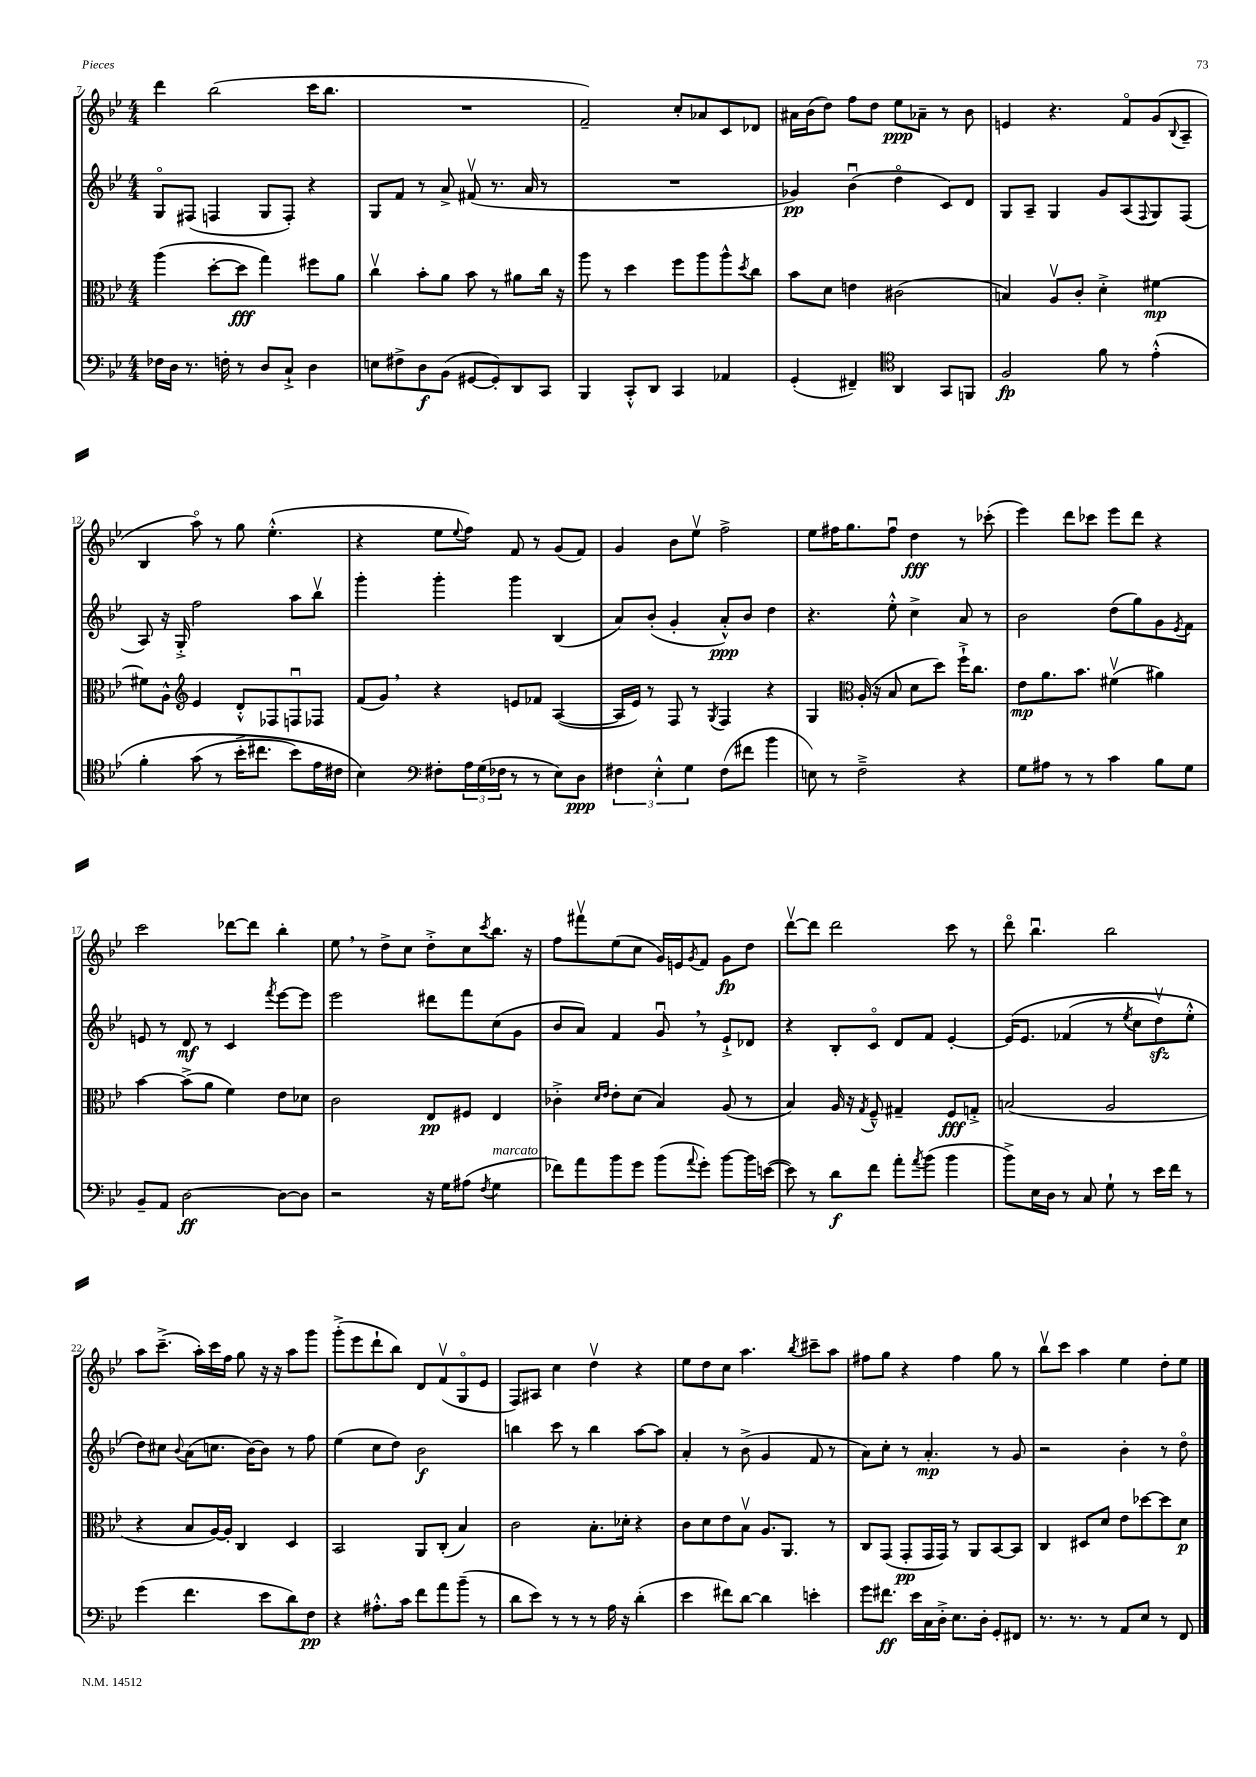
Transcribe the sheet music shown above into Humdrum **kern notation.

**kern	**kern	**kern	**kern
*staff4	*staff3	*staff2	*staff1
*clefF4	*clefC3	*clefG2	*clefG2
*k[b-e-]	*k[b-e-]	*k[b-e-]	*k[b-e-]
*M4/4	*M4/4	*M4/4	*M4/4
16F-\LL	(4aa\	8Go/L	4ddd\
16D\JJ	.	.	.
8.r	.	(8F#/J	.
.	[8dd'\L	4F/	(2bb-\
16F'\	.	.	.
8r	8dd\]J	.	.
8D/L	4gg\)	8G/L	.
8C`^/J	.	8F'/J)	.
4D\	8ff#\L	4r	16ccc\LK
.	.	.	8.bb-\J
.	8a\J	.	.
=	=	=	=
8E\L	4ccv\	8G/L	1r
8F#^\	.	8f/J	.
8D\	8b-'\L	8r	.
(8BB-\J	8a\J	8a^/	.
[8GG#/L	8b-\	(8f#v/	.
8GG#'/])	8r	8.r	.
8DD/	8a#\L	.	.
.	.	16a/	.
8CC/J	16cc\Jk	8r	.
.	16r	.	.
=	=	=	=
4BBB-/	8aa\	1r	2f~/)
.	8r	.	.
8CC'^^/L	4dd\	.	.
8DD/J	.	.	.
4CC/	8ff\L	.	8cc'/L
.	8aa\	.	8a-/
4AA-/	8aa^^\	.	8c/
.	8qdd/	.	.
.	8cc\J	.	8d-/J
=	=	=	=
(4GG'/	8b-\L	4g-/)	16a#\LL
.	.	.	(16b-\J
.	8d\J	.	8dd\J)
4FF#~/)	4e\	(4b-u\	8ff\L
.	.	.	8dd\J
*clefC4	*	*	*
4AA/	(2c#\	4ddo\	8ee-\L
.	.	.	8a-~\J
8GG/L	.	8c/L)	8r
8FF/J	.	8d/J	8b-\
=	=	=	=
2F/	4B/)	8G/L	4e/
.	.	8A~/J	.
.	8Av/L	4G/	4.r
.	8c'/J	.	.
8f\	4d'^\	8g/L	.
8r	.	(8A/	8fo/L
.	.	8qqF/	.
&(4e-'^^\	[4f#\	8G/)	(8g/
.	.	.	8qqB-/
.	.	(8F/J	8A~/J
=	=	=	=
4f'\	8f#\]L	8A/)	4B-/
.	8A^^\J	16r	.
.	.	16G'^/	.
*	*clefG2	*	*
(8g\	4e-/	2ff\	8aao\)
8r	.	.	8r
16b-'^\LK	8d'^^/L	.	8gg\
8.cc#\J	.	.	.
.	8F-/	.	(4.ee-'^^\
8b-\L)	8Fu/	8aa\L	.
16e-\L	8F-/J	8bb-v\J	.
16c#\JJ	.	.	.
=	=	=	=
4B-\&)	(8f/L	4ggg'\	4r
.	8g/J)	.	.
*clefF4	*	*	*
8F#'\L	4r	4ggg'\	8ee-\L
.	.	.	8qqee-/
24A\L	.	.	8ff\J)
(24G\	.	.	.
24F-\JJ	.	.	.
8r	8e/L	4ggg\	8f/
8r	8f-/J	.	8r
8E-\L)	([4A/	(4B-/	(8g/L
8D\J	.	.	8f/J)
=	=	=	=
6F#\	16A/]LL	8a/L)	4g/
.	16e-/JJ)	.	.
.	8r	(8b-'/J	.
6E-'^^\	.	.	.
.	8F/	4g'/	8b-\L
6G\	.	.	.
.	8r	.	8ee-v\J
.	8qG/	.	.
(8F#\L	4F/	8a'^^/L)	2ff^\
8f#\J	.	8b-/J	.
4b-\	4r	4dd\	.
=	=	=	=
8E\)	4G/	4.r	8ee-\L
8r	.	.	16ff#\K
.	.	.	8.gg\
*	*clefC3	*	*
2F~^\	(16A'/	.	.
.	16r	.	.
.	8B-/	8ee-'^^\	8ff#u\J
.	8d\L	4cc^\	4dd\
.	8dd\J)	.	.
4r	16ff`^\LK	8a/	8r
.	8.cc\J	.	.
.	.	8r	(8ccc-'\
=	=	=	=
8G\L	8e-\L	2b-\	4eee-\)
8A#\J	8.a\	.	.
8r	.	.	8ddd\L
.	8.b-\J	.	.
8r	.	.	8ccc-\J
4c\	(4f#v\	(8dd\L	8eee-\L
.	.	8gg\)	8ddd\J
8B-\L	4a#\)	8g\	4r
.	.	8qe-/	.
8G\J	.	8f\J	.
=	=	=	=
8BB-~/L	[4b-\	8e/	2ccc\
8AA/J	.	8r	.
[2D\	(8b-^\]L	8d/	.
.	8a\J	8r	.
.	4f\)	4c/	[8ddd-\L
.	.	.	8ddd-\]J
.	.	8qfff/	.
8D\_L	8e-\L	[8eee-\L	4bb-'\
8D\]J	8d-\J	8eee-\]J	.
=	=	=	=
2r	2c\	2eee-\	8ee-\
.	.	.	8r
.	.	.	8dd^\L
.	.	.	8cc\J
16r	8E-/L	8ddd#\L	8dd'^\L
16G\LK	.	.	.
(8A#\J	8F#/J	8fff\	8cc\
8qF/	.	.	8qccc/
4G\	4E-/	(8cc\	8.bb-\J
.	.	8g\J	.
.	.	.	16r
=	=	=	=
8f-\L)	4c-'^\	8b-/L	8ff\L
8a\	.	8a/J)	8fff#v\
.	16qqd/LL	.	.
.	16qqe-/JJ	.	.
8b-\	8e-'\L	4f/	(8ee-\
8g\J	(8d\J	.	8cc\J
(8b-\L	4B-/)	8gu/	16g/LL)
.	.	.	16e/J
8qqa/	.	.	8qg/
8g'\J)	.	8r	8f/J
[8b-\L	(8A/	8e-`^/L	8g\L
16b-\]L	8r	8d-/J	8dd\J
([16e\JJ	.	.	.
=	=	=	=
8e\])	4B-/)	4r	[8dddv\L
8r	.	.	8ddd\]J
8d\L	16A/	8B-'/L	2ddd\
.	16r	.	.
.	8qG/	.	.
8f\J	8F~^^/	8co/J	.
8a'\L	4G#~/	8d/L	.
8qa/	.	.	.
(8b-\J	.	8f/J	.
4b-\	8F/L	[4e-'/	8ccc\
.	8G'^/J	.	8r
=	=	=	=
8b-^\L)	(2B/	&(16e-/]LK	8dddo\
.	.	8.e-/J	.
16E-\L	.	.	4.bb-u\
16D\JJ	.	.	.
8r	.	(4f-/	.
8C/	.	.	.
8G`\	2A/	8r	2bb-\
.	.	8qee-/	.
8r	.	8cc\L	.
16e-\LL	.	8ddv\)	.
16f\JJ	.	.	.
8r	.	8ee-'^^\J	.
=	=	=	=
(4g\	4r	8dd\L&)	8aa\L
.	.	8cc#\J	(8.ccc~^\J
.	.	8qqb-/	.
4.f\	8B-/L	(8a\L	.
.	.	.	16aa'\LL)
.	[16A/L)	8.cc\J	16ccc\
.	16A'/]JJ	.	16ff\JJ
.	4C/	.	8gg\
.	.	[16b-\LK)	.
8e-\L	.	8b-\]J	16r
.	.	.	16r
8d\)	4D/	8r	8aa\L
8F\J	.	8ff\	8ggg\J
=	=	=	=
4r	2BB-/	(4ee-\	(8ggg'^\L
.	.	.	8eee-\
8.A#'^^\L	.	8cc\L	8ddd`\
.	.	8dd\J)	8bb-\J)
16c\Jk	.	.	.
8f\L	8AA/L	2b-\	8d/L
8a\	(8C'/J	.	(8fv/
(8b-~\J	4B-/)	.	8Go/
8r	.	.	8e-/J
=	=	=	=
8d\L	2c\	4bb\	8F/L)
8e-\J)	.	.	8A#/J
8r	.	8ccc\	4cc\
8r	.	8r	.
8r	8.B-'\L	4bb\	4ddv\
16A\	.	.	.
16r	16d-'\Jk	.	.
(4d'\	4r	[8aa\L	4r
.	.	8aa\]J	.
=	=	=	=
4e-\	8c\L	4a'/	8ee-\L
.	8d\	.	8dd\
8f#\L)	8e-\	8r	8cc\J
[8d\J	8B-v\J	(8b-^\	4.aa\
4d\]	8.A/L	4g/	.
.	8.AA/J	.	.
.	.	.	8qbb-/
4e'\	.	8f/	8ccc#~\L
.	8r	8r	8aa\J
=	=	=	=
8g\L	8C/L	8a\L)	8ff#\L
8.f#\J	(8GG/J	8cc'\J	8gg\J
.	8GG'/L	8r	4r
16e-\LL	.	.	.
16C\	16GG/L	4.a'/	.
16D'^\JJ	16GG/JJ)	.	.
8.E-\L	8r	.	4ff#\
.	8AA/L	.	.
16D'\Jk	.	.	.
8GG'/L	[8BB-/	8r	8gg\
8FF#/J	8BB-/]J	8g/	8r
=	=	=	=
8.r	4C/	2r	8bb-v\L
.	.	.	8ccc\J
8.r	.	.	.
.	8D#/L	.	4aa\
8r	8d/J	.	.
8AA/L	8e-\L	4b-'\	4ee-\
8E-/J	[8dd-\	.	.
8r	8dd-\]	8r	8dd'\L
8FF/	8d\J	8ddo\	8ee-\J
==	==	==	==
*-	*-	*-	*-
